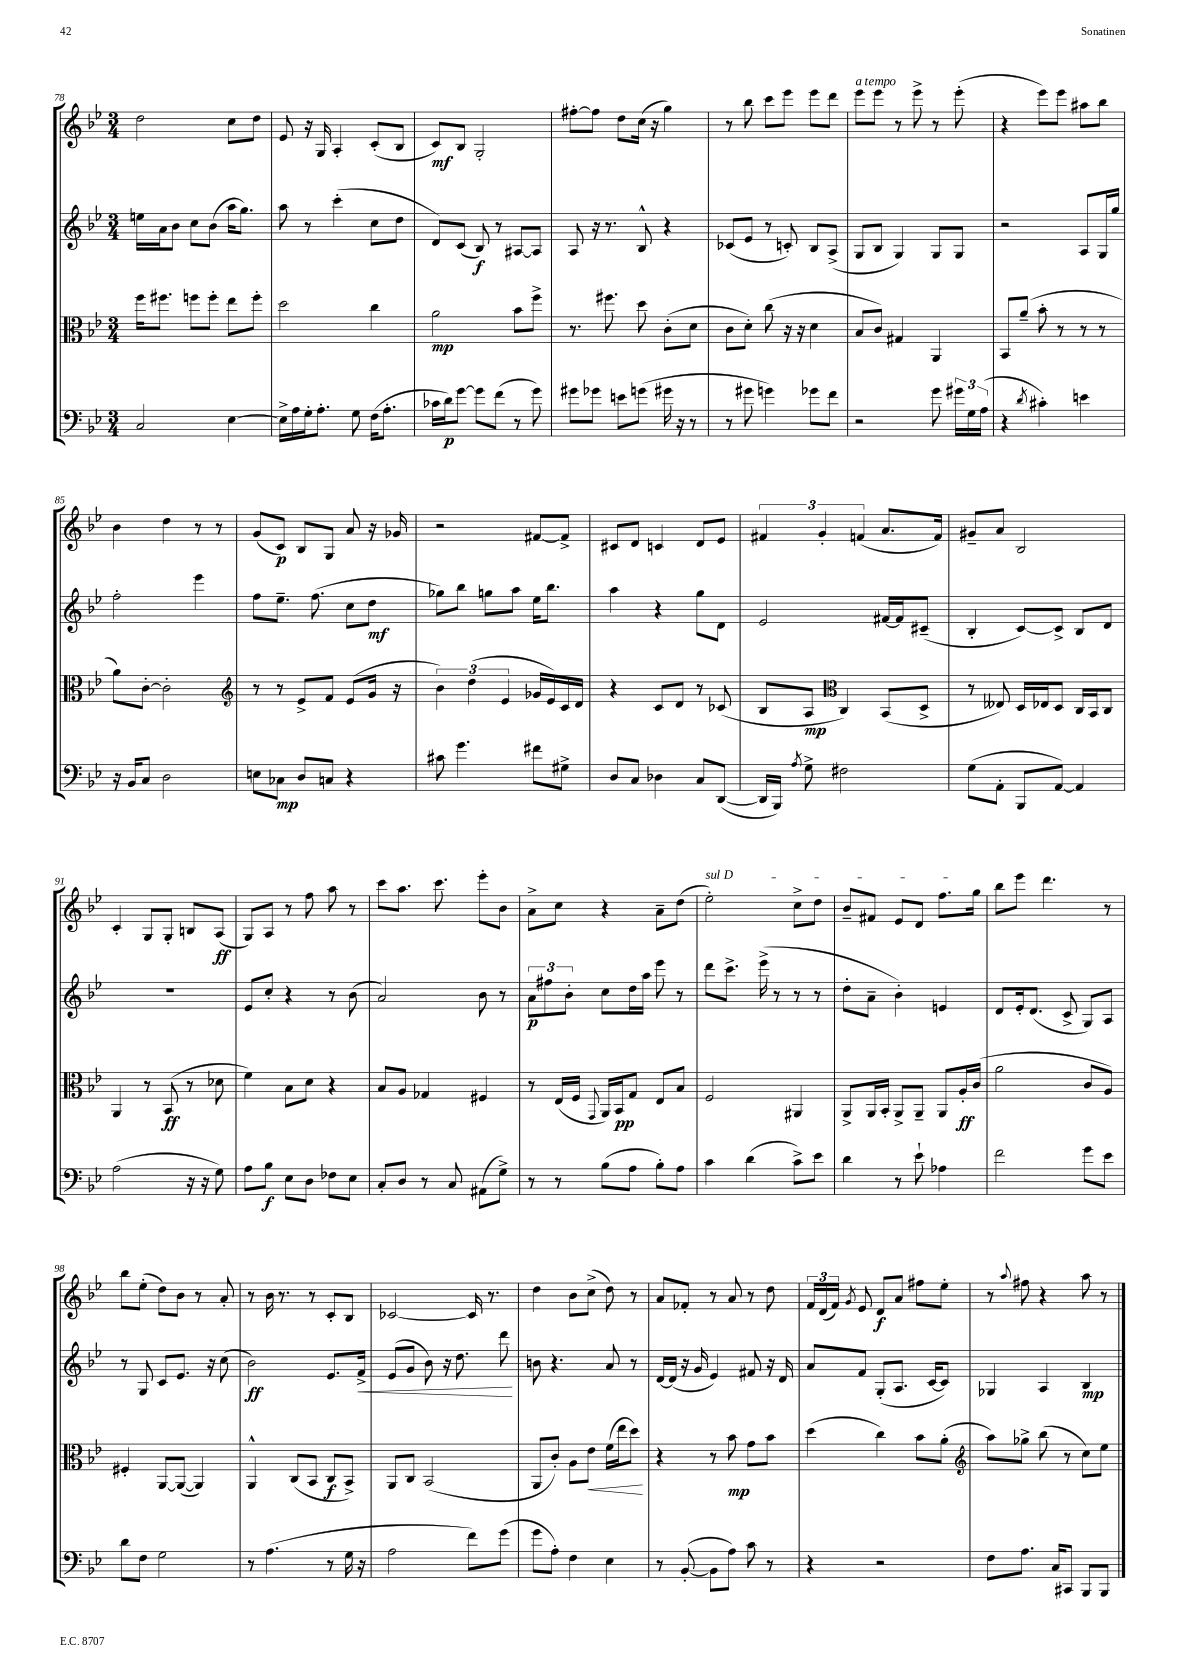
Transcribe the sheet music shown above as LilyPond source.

<<
\new StaffGroup <<
\new Staff = "s0" {
    \clef treble \key bes \major \numericTimeSignature \time 3/4
    \autoBeamOff d''2 c''8[ d''8] |
    ees'8 r16 g16 a4-. c'8[-.( bes8] |
    c'8[\mf) bes8] g2-. |
    fis''8[~-. fis''8] d''8[ c''16]( r16 g''4) |
    r8 bes''8 c'''8[ ees'''8] ees'''8[ d'''8] |
    ees'''8[^\markup { \italic "a tempo" } ees'''8] r8 ees'''8-> r8 ees'''8-.( |
    r4 ees'''8[) ees'''8] ais''8[ bes''8] |
    bes'4 d''4 r8 r8 |
    g'8[( c'8]\p) bes8[ g8] a'8 r16 ges'16 |
    r2 fis'8[~ fis'8]-> |
    cis'8[ d'8] c'4 d'8[ ees'8] |
    \tuplet 3/2 { fis'4 g'4-. f'4( } a'8.[ f'16]) |
    gis'8[-- a'8] bes2 |
    c'4-. g8[ g8]-. b8[ a8]\ff( |
    g8[) a8] r8 f''8 a''8 r8 |
    c'''8[ a''8.] c'''8. ees'''8[-. bes'8] |
    a'8[-> c''8] r4 a'8[-- d''8]( |
    \once \override TextSpanner.bound-details.left.text = \markup { \italic "sul D" } ees''2-.\startTextSpan) c''8[-> d''8] |
    bes'8[-- fis'8] ees'8[ d'8] f''8.[ g''16]\stopTextSpan |
    bes''8[ ees'''8] d'''4. r8 |
    bes''8[ ees''8]-.( d''8[) bes'8] r8 a'8-. |
    r8 bes'16 r8. r8 c'8[-. bes8] |
    ces'2~ ces'16 r8. |
    d''4 bes'8[ c''8]->( d''8) r8 |
    a'8[ fes'8]-. r8 a'8 r8 d''8 |
    \tuplet 3/2 { f'16[ d'16( f'16]) } \acciaccatura { g'8 } ees'8 d'8[\f a'8] fis''8[ ees''8]-. |
    r8 \appoggiatura { a''8 } fis''8 r4 a''8 r8 \bar "|." |
}
\new Staff = "s1" {
    \clef treble \key bes \major \numericTimeSignature \time 3/4
    \autoBeamOff e''16[ a'16 bes'8] c''8[ bes'8]( a''16[ g''8.]) |
    a''8 r8 c'''4-.( c''8[ d''8] |
    d'8[) c'8]( bes8\f) r8 ais8[~ ais8] |
    a8 r16 r8. bes8-^ r4 |
    ces'8[( ees'8] r8 c'8-.) bes8[ a8]->( |
    g8[ bes8] g4) g8[ g8] |
    r2 a8[ g16 g''16] |
    f''2-. ees'''4 |
    f''8[ ees''8.]-- f''8.( c''8[ d''8]\mf |
    ges''8[) bes''8] g''8[ a''8] ees''16[ bes''8.] |
    a''4 r4 g''8[ d'8] |
    ees'2 fis'16[~ fis'16 cis'8]--( |
    bes4-. c'8[~) c'8]-> bes8[ d'8] |
    R2. |
    ees'8[ c''8]-. r4 r8 bes'8( |
    a'2) bes'8 r8 |
    \tuplet 3/2 { a'8[\p fis''8 bes'8]-. } c''8[ d''16 a''16] ees'''8 r8 |
    d'''8[ c'''8.]-> ees'''16->( r8 r8 r8 |
    d''8[-. a'8]-- bes'4-.) e'4 |
    d'8[ ees'16-. d'8.]( c'8-> g8[) a8] |
    r8 g8 c'8[ ees'8.] r16 c''8( |
    bes'2\ff) ees'8.[ f'16]->\< |
    ees'8[( g'8] bes'8) r16 d''8. d'''8\! |
    b'8 r4. a'8 r8 |
    d'16[~ d'16]( r16 g'16 ees'4) fis'8 r16 d'16 |
    a'8[ f'8] g8[-.( a8.] c'16[~ c'8]) |
    ges4 a4 bes4\mp \bar "|." |
}
\new Staff = "s2" {
    \clef alto \key bes \major \numericTimeSignature \time 3/4
    \autoBeamOff f''16[ fis''8.] f''8[ f''8]-. ees''8[ f''8]-. |
    d''2 c''4 |
    a'2\mp bes'8[ f''8]-> |
    r8. fis''8. d''8 c'8[-.( d'8] |
    c'8[ d'8]-.) c''8( r16 r16 d'4 |
    bes8[ c'8]) gis4 a,4 |
    bes,8[ a'8]--( bes'8-. r8 r8 r8 |
    a'8[) c'8]~-. c'2-. |
    \clef treble r8 r8 ees'8[-> f'8] ees'8[( g'16] r16 |
    \tuplet 3/2 { bes'4) d''4( ees'4 } ges'16[ ees'16) c'16 d'16] |
    r4 c'8[ d'8] r8 ces'8( |
    bes8[ a8]\mp \clef alto c4) bes,8[( d8]-> |
    r8 eeses8) d16[ ees16 d8] c16[ bes,16 c8] |
    a,4 r8 bes,8\ff( r8 des'8 |
    f'4) bes8[ d'8] r4 |
    bes8[ a8] ges4 fis4 |
    r8 ees16[( f16] \appoggiatura { g,8 } a,16[) bes,16\pp g8] ees8[ bes8] |
    f2 ais,4 |
    a,8[-> a,16 bes,16]-. a,8[-> a,8]-- a,8[ a16-.\ff c'16]( |
    a'2 c'8[ a8]) |
    fis4-. a,8[~ a,8]~( a,4) |
    a,4-^ c8[( bes,8] c8[\f bes,8]->) |
    a,8[ c8] bes,2( |
    a,8[ c'8]-.) a8[ ees'8]\< f'16[( ees''16 d''8]\!) |
    r4 r8 bes'8\mp g'8[ bes'8] |
    d''4( c''4) bes'8[ a'8]-.( |
    \clef treble a''8[) ges''8]-> bes''8( r8 c''8[) ees''8] \bar "|." |
}
\new Staff = "s3" {
    \clef bass \key bes \major \numericTimeSignature \time 3/4
    \autoBeamOff c2 ees4~ |
    ees16[-> a16 g16-. a8.]-. g8 f16[( a8.]-. |
    ces'16[ d'16\p) g'8]~ g'8[ f'8]( r8 g'8) |
    gis'8[ ges'8] e'8[ g'8]( gis'16 r16 r8 |
    r8 gis'8 g'4) ges'8[ f'8] |
    r2 g'8 \tuplet 3/2 { gis'16[ g16 a16]( } |
    r4 \acciaccatura { d'8 } cis'4-.) e'4 |
    r16 bes,16[ c8] d2 |
    e8[ ces8]\mp d8[ c8] r4 |
    cis'8 g'4. fis'8[ gis8]-> |
    d8[ c8] des4 c8[ d,8]~( |
    d,16[ bes,,16]) \acciaccatura { a8 } g8-> fis2 |
    g8[( a,8]-. bes,,8[ a,8]~) a,4 |
    a2( r16 r16 g8) |
    a8[ bes8]\f ees8[ d8] fes8[ ees8] |
    c8[-. d8] r8 c8 ais,8[( g8]->) |
    r8 r8 bes8[( a8] bes8[-.) a8] |
    c'4 d'4( c'8[->) ees'8] |
    d'4 r8 ees'8-! aes4 |
    f'2 g'8[ ees'8] |
    d'8[ f8] g2 |
    r8 a4.( r8 g16 r16 |
    a2 f'8[) g'8]( |
    g'8[ a8]-.) f4 ees4 |
    r8 bes,8~-.( bes,8[ a8]) c'8 r8 |
    r4 r2 |
    f8[ a8.] c16[ cis,8] bes,,8[ bes,,8] \bar "|." |
}
>>
>>
\layout { \context { \Score currentBarNumber = #78 } }
